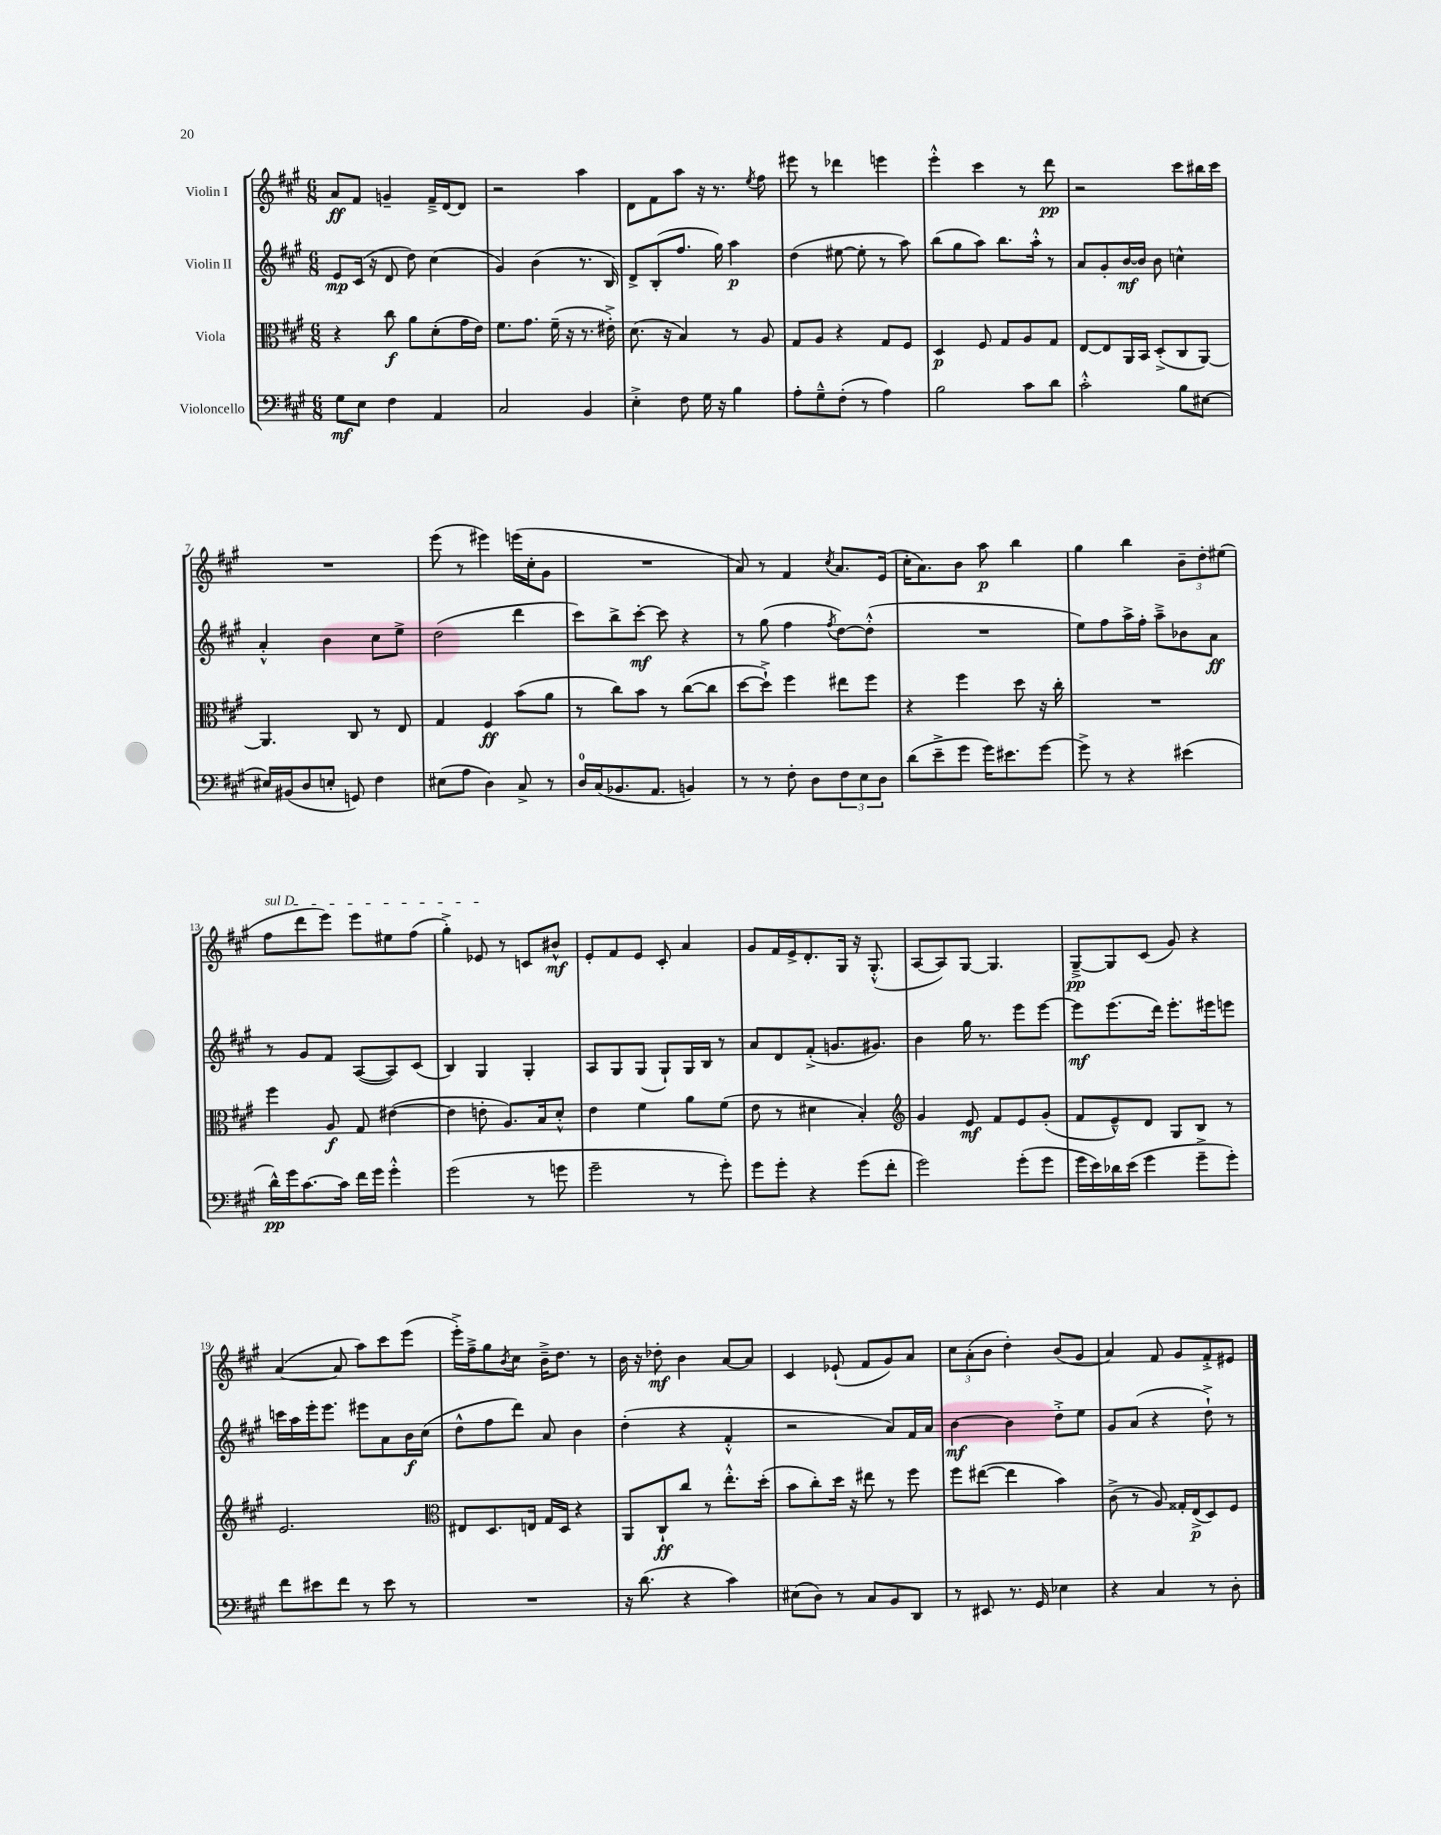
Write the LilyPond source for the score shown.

<<
\new StaffGroup <<
\new Staff = "s0" \with { instrumentName = "Violin I" } {
    \clef treble \key a \major \numericTimeSignature \time 6/8
    a'8\ff fis'8 g'4-- fis'16---> d'16~ d'8 |
    r2 a''4 |
    d'8 fis'8 a''8 r16 r8. \acciaccatura { e''8 } fis''8 |
    eis'''8 r8 des'''4 e'''4 |
    e'''4-.-^ cis'''4 r8 d'''8\pp |
    r2 cis'''8 bis''16 cis'''16 |
    R2. |
    e'''8( r8 eis'''4) e'''16( cis''16-. gis'8 |
    R2. |
    a'8) r8 fis'4 \acciaccatura { cis''8 } a'8. e'16( |
    cis''16-. a'8.) b'8 a''8\p b''4 |
    gis''4 b''4 \tuplet 3/2 { b'8-- d''8-. eis''8( } |
    \once \override TextSpanner.bound-details.left.text = \markup { \italic "sul D" } fis''8\startTextSpan d'''8 e'''8) e'''8 eis''8 fis''8( |
    gis''4-.->) ees'8\stopTextSpan r8 c'8 bis'8-^\mf |
    e'8-. fis'8 e'8 cis'8-. a'4 |
    gis'8 fis'16 e'16-> d'8.-. gis16 r16 gis8.-.-^( |
    a8~ a8) gis8~ gis4. |
    gis8~--->\pp gis8 cis'8( gis'8) r4 |
    a'4~( a'8 a''8) cis'''8 e'''8( |
    e'''16-.->) fis''16---> gis''8 \acciaccatura { b'8 } cis''8 b'16---> d''8. r8 |
    b'16 r16 des''8-.\mf b'4 a'8~ a'8 |
    cis'4 ees'8-!( fis'8 gis'8) a'8 |
    \tuplet 3/2 { cis''8 a'8-.( b'8 } d''4-.) b'8( gis'8 |
    a'4) fis'8 gis'8 fis'8-.-> eis'8 \bar "|." |
}
\new Staff = "s1" \with { instrumentName = "Violin II" } {
    \clef treble \key a \major \numericTimeSignature \time 6/8
    e'8\mp cis'16( r16 d'8 d''8) cis''4( |
    gis'4) b'4( r8. b16) |
    d'8-> b8-.( fis''8. gis''16) a''4\p |
    d''4( eis''8~ eis''8-. r8 a''8) |
    b''8( gis''8 a''8) b''8. a''16-.-^ r8 |
    a'8 gis'8-. b'16~\mf b'16 b'8 c''4-^ |
    a'4-.-^ b'4 cis''8 e''8-> |
    d''2( d'''4 |
    cis'''8) b''8-> cis'''8~-.\mf cis'''8 r4 |
    r8 gis''8( fis''4 \acciaccatura { fis''8 } d''8~) d''8-.-^( |
    R2. |
    e''8) fis''8 a''16-> fis''16-. a''8---> bes'8 a'8\ff |
    r8 gis'8 fis'8 a8~( a8) cis'8( |
    b4) gis4 gis4-. |
    a8 gis8 gis8( gis8-!) gis16 b16 r8 |
    a'8 d'8 fis'8-.->( g'8. gis'8.) |
    b'4 gis''16 r8. e'''8 e'''8~ |
    e'''8\mf e'''8.( d'''16) e'''8.-. eis'''16 e'''8 |
    c'''16 a''16 e'''16-. e'''8. eis'''8 a'8 b'16\f cis''16( |
    d''8-^ fis''8 d'''8) a'8 b'4 |
    d''4-.( r4 fis'4-.-^ |
    r2 a'8) fis'16 a'16 |
    b'4~\mf b'4 d''8-.-> e''8 |
    gis'8 a'8( r4 d''8-!->) r8 \bar "|." |
}
\new Staff = "s2" \with { instrumentName = "Viola" } {
    \clef alto \key a \major \numericTimeSignature \time 6/8
    r4 cis''8\f a'8 d'8-.( gis'16 e'16) |
    fis'8. gis'8. fis'16--( r16 r8. eis'16-.->) |
    d'8.( r16 b4) r8 a8 |
    gis8 a8 r4 gis8 fis8 |
    d4\p fis8 gis8 a8 gis8 |
    e8~ e8 a,16 b,16 d8-.->( cis8 a,8~) |
    a,4. cis8 r8 e8 |
    gis4 fis4\ff b'8( a'8 |
    r8 cis''8) b'8 r8 cis''8~( cis''8 |
    d''8~ d''8-!->) fis''4 eis''8 fis''8 |
    r4 fis''4 d''8 r16 cis''16-. |
    R2. |
    fis''4 a8\f gis8 eis'4~( |
    eis'4 e'8-. a8.) b16 d'8-.-^ |
    e'4 fis'4 a'8 fis'8( |
    e'8 r8 dis'4 b4-.) |
    \clef treble gis'4 e'8\mf fis'8 e'8 gis'8-.( |
    fis'8 e'8---^) d'8 gis8 b8 r8 |
    e'2. |
    \clef alto eis8 d8. e16 gis16 d16 r4 |
    a,8 cis8-!\ff cis''8 r8 e''8.-.-^ d''16-.( |
    b'8 cis''8-.) d''16 r16 eis''8 r8 fis''8 |
    fis''8 eis''8~( eis''4 b'4) |
    cis'8->( r8 a8) gisis16-. e16->\p( d8) fis8 \bar "|." |
}
\new Staff = "s3" \with { instrumentName = "Violoncello" } {
    \clef bass \key a \major \numericTimeSignature \time 6/8
    gis8\mf e8 fis4 a,4 |
    cis2 b,4 |
    e4-.-> fis8 gis16 r16 b4 |
    a8-. gis8---^ fis8-.( r8 a4) |
    b2 cis'8 d'8 |
    cis'2-.-^ b8 eis8~ |
    eis16 bis,16( d8 e8-. g,8) fis4 |
    eis8( a8 d4) cis8-> r8 |
    d16-0 cis16( bes,8. a,8. b,4) |
    r8 r8 fis8-. d8 \tuplet 3/2 { fis8 e8 d8 } |
    d'8( e'8---> gis'8 gis'16) eis'8. gis'8~ |
    gis'8-> r8 r4 eis'4( |
    d'16-^\pp) gis'16 cis'8.~ cis'16 fis'16 gis'16 gis'4-.-^ |
    gis'2( r8 g'8 |
    gis'2-- r8 gis'8-.) |
    gis'8 gis'8-. r4 gis'8( fis'8-. |
    gis'2) gis'8-.( gis'8 |
    gis'16 e'16) des'16 e'16( gis'4 gis'8---> gis'8-.) |
    fis'8 eis'8 fis'8 r8 eis'8 r8 |
    R2. |
    r16 d'8.( r4 cis'4) |
    eis8( d8) r8 cis8 b,8 d,8 |
    r8 eis,8 r8. gis,16 ees4 |
    r4 cis4 r8 d8-. \bar "|." |
}
>>
>>
